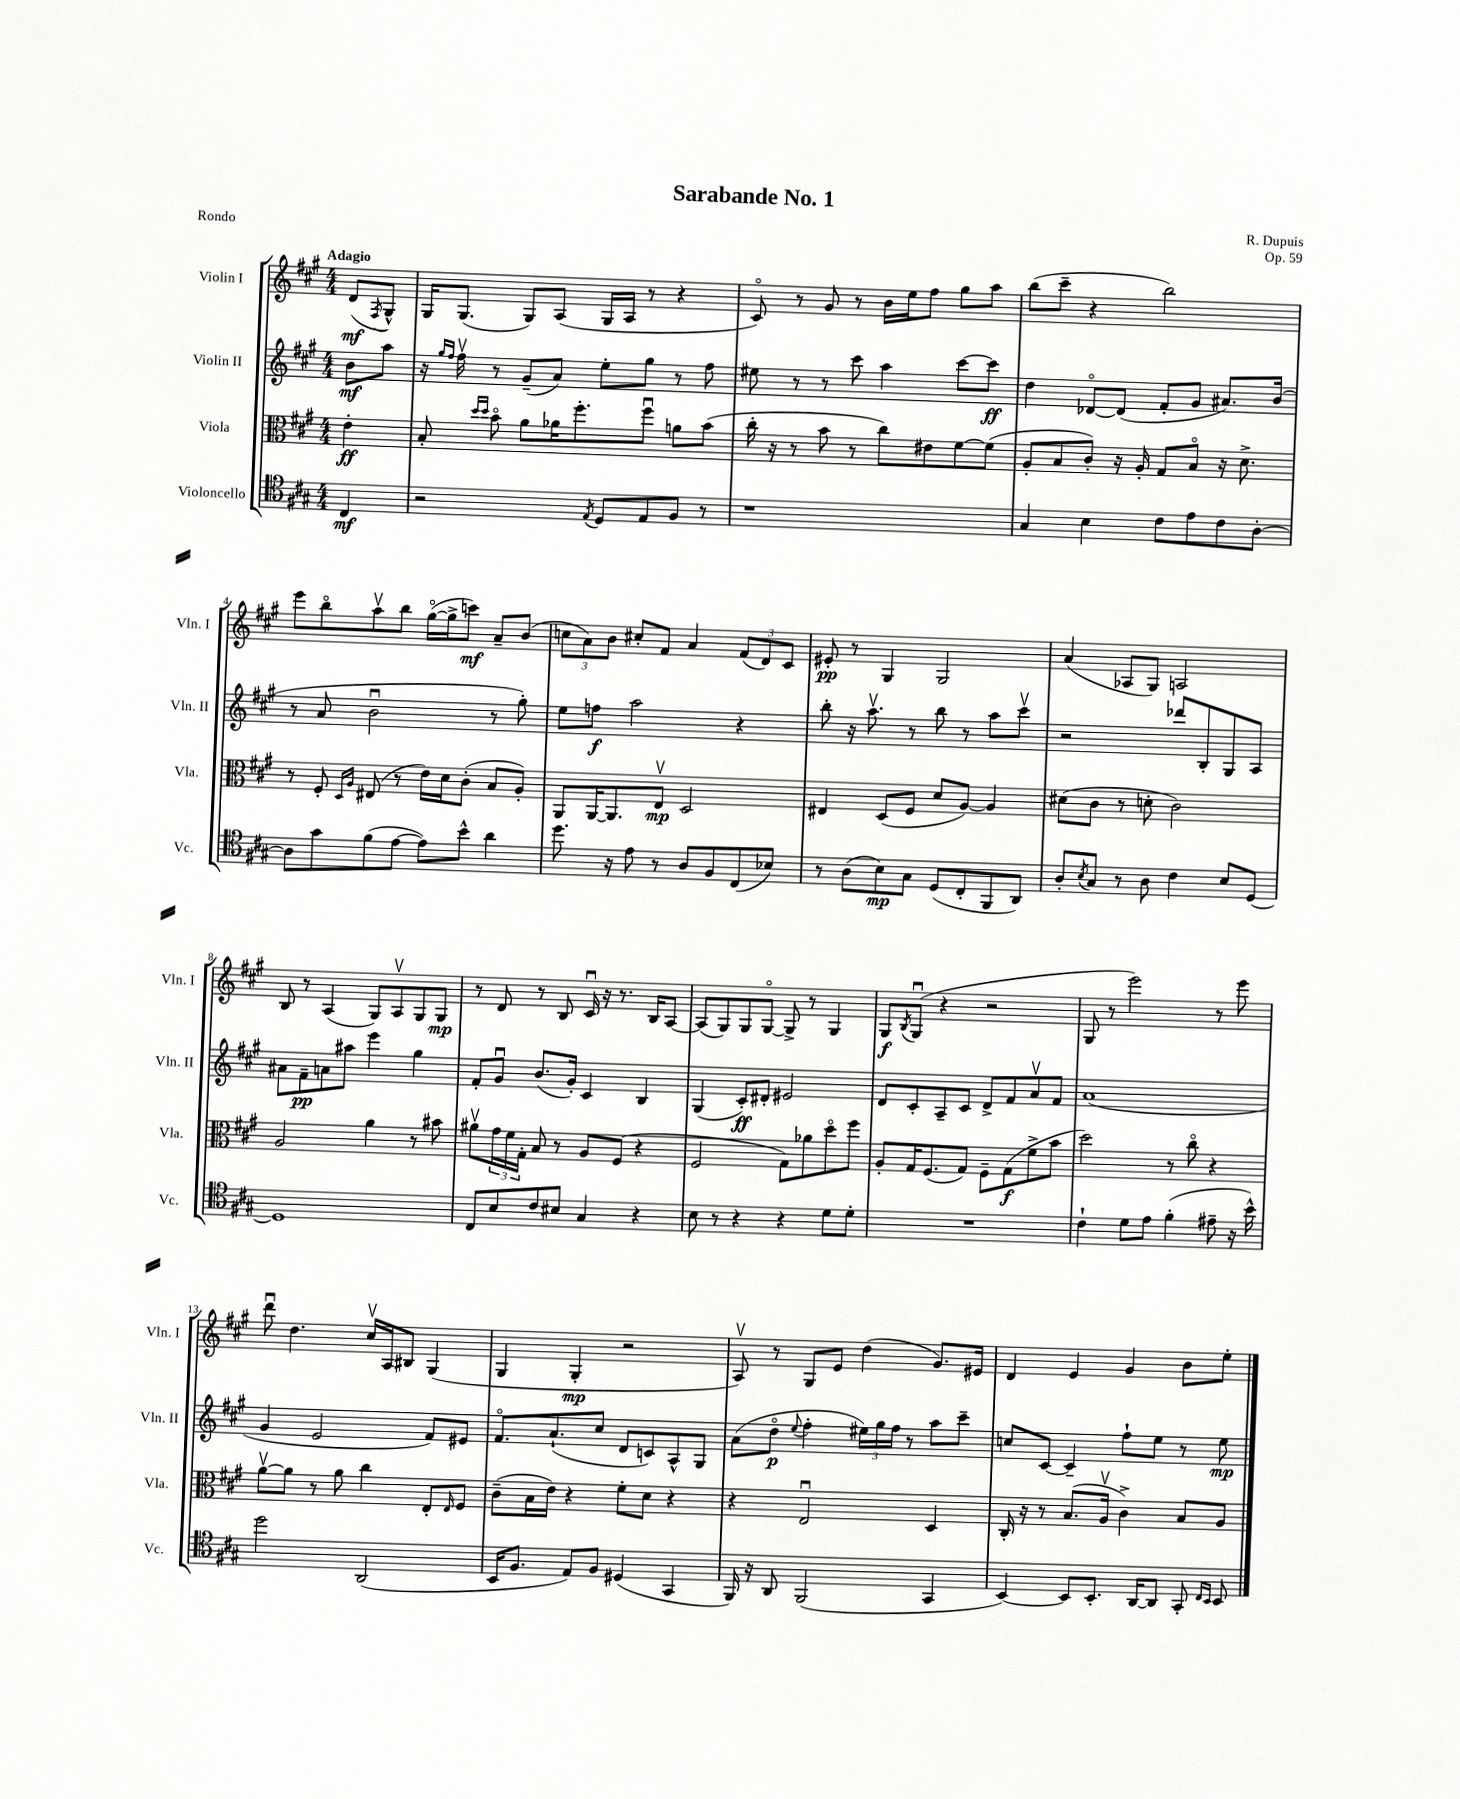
\header { title = "Sarabande No. 1" composer = "R. Dupuis" opus = "Op. 59" piece = "Rondo" }
<<
\new StaffGroup <<
\new Staff = "s0" \with { instrumentName = "Violin I" shortInstrumentName = "Vln. I" } {
    \clef treble \key a \major \numericTimeSignature \time 4/4 \partial 4 \tempo "Adagio"
    d'8\mf( \acciaccatura { fis8 } gis8-^) |
    gis16 gis8.( gis8) a8( gis16 a16 r8 r4 |
    cis'8\flageolet) r8 gis'8 r8 b'16 e''16 fis''8 gis''8 a''8 |
    b''8( cis'''8-- r4 b''2) |
    e'''8 b''8\flageolet a''8\upbow b''8 gis''16~\flageolet( gis''16-> c'''8\mf) a'8-- b'8( |
    \tuplet 3/2 { c''8 a'8) b'8 } cis''8-. fis'8 a'4 \tuplet 3/2 { fis'8( d'8) cis'8 } |
    eis'8-.\pp r8 gis4 gis2 |
    a'4( aes8 gis8) a2 |
    b8 r8 a4( gis8) a8\upbow gis8 gis8\mp |
    r8 d'8 r8 b8 cis'16\downbow r16 r8. b16 a8~ |
    a8( gis8) gis8 gis8~\flageolet gis8-> r8 gis4 |
    gis8\f \acciaccatura { b8 } gis8\downbow( r4 r2 |
    gis8 r8 e'''2) r8 e'''8 |
    d'''8\downbow d''4. cis''16\upbow a16 bis8 gis4( |
    gis4 gis4-.\mp r2 |
    a8\upbow) r8 gis8 e'8 d''4( gis'8.) eis'16 |
    d'4 e'4 gis'4 b'8 e''8-. \bar "|." |
}
\new Staff = "s1" \with { instrumentName = "Violin II" shortInstrumentName = "Vln. II" } {
    \clef treble \key a \major \numericTimeSignature \time 4/4 \partial 4
    b'8\mf a''8 |
    r16 \grace { gis''16 fis''16 } fis''16\upbow r8 gis'8--( a'8) e''8-. gis''8 r8 fis''8 |
    eis''8 r8 r8 cis'''8 a''4 cis'''8~ cis'''8\ff |
    d''4 des'8~\flageolet des'8( fis'8-. gis'8 ais'8.) b'16( |
    r8 a'8 b'2\downbow r8 gis''8-.) |
    e''8 f''8\f a''2 r4 |
    b''8-. r16 a''8.\upbow r8 b''8 r8 a''8 cis'''8\upbow |
    r2 des'''8 b8-. gis8 a8 |
    ais'8 fis'8--\pp a'8 ais''8 e'''4 gis''4 |
    fis'8-. gis'8\downbow b'8.( gis'16-.) cis'4 b4 |
    gis4( cis'8-.\ff) dis'8-. eis'2 |
    d'8 cis'8-. a8-- cis'8 d'8-> fis'8 a'8\upbow fis'8 |
    a'1( |
    gis'4 e'2 fis'8) eis'8 |
    fis'8.\flageolet a'8.-!( cis''8 d'8 c'8) a8-^ gis8 |
    a'8( d''8\flageolet\p \appoggiatura { e''8 } fis''4-. \tuplet 3/2 { eis''16) gis''16 fis''16 } r8 a''8 cis'''8-- |
    c''8 cis'8~ cis'4-- fis''8-! e''8 r8 e''8\mp \bar "|." |
}
\new Staff = "s2" \with { instrumentName = "Viola" shortInstrumentName = "Vla." } {
    \clef alto \key a \major \numericTimeSignature \time 4/4 \partial 4
    e'4-.\ff |
    b8-. \grace { d''16 d''16 } b'8\flageolet a'8 aes'16 fis''8.-. fis''8\downbow a'8 b'8( |
    cis''16-. r16 r8 b'8 r8 cis''8) eis'8 fis'8~ fis'8( |
    a8-. b8 cis'8-.) r16 a16-. gis8 b8\flageolet r16 d'8.-> |
    r8 fis8-. \grace { d16 a16 } eis8( r8 e'16) d'16 cis'8-.( b8 a8-.) |
    a,8 a,16~ a,8. e8\upbow\mp d2 |
    eis4 d8( fis8 d'8 a8~) a4 |
    dis'8( cis'8 r8 d'8-. cis'2) |
    a2 a'4 r8 bis'8 |
    ais'8\upbow \tuplet 3/2 { gis'16 fis'16 gis16-. } b8 r8 a8 fis8( r4 |
    fis2 gis8) aes'8 d''8\flageolet fis''8 |
    a8-. gis16 fis8.( gis8) fis8-- gis8\f( fis'8-> b'8 |
    d''2) r8 cis''8\flageolet r4 |
    a'8~\upbow a'8 r8 a'8 cis''4 e8-. \grace { e16 } fis8 |
    cis'8--( b16 e'16) r4 fis'8-. d'8 r4 |
    r4 e2\downbow d4 |
    cis16-. r16 r8 b8.( a16\upbow cis'4->) b8 a8 \bar "|." |
}
\new Staff = "s3" \with { instrumentName = "Violoncello" shortInstrumentName = "Vc." } {
    \clef tenor \key a \major \numericTimeSignature \time 4/4 \partial 4
    cis4\mf |
    r2 \acciaccatura { e8 } d8 e8 fis8 r8 |
    r1 |
    gis4 b4 cis'8 e'8 cis'8 a8~-. |
    a8 gis'8 fis'8( e'8~ e'8) b'8-^ a'4 |
    d''8. r16 e'8 r8 a8 fis8 cis8( bes8) |
    r8 a8( b8\mp) gis8 d8( cis8-. fis,8 a,8) |
    a8-. \acciaccatura { b8 } gis8 r8 a8 cis'4 b8 d8~ |
    d1 |
    cis8 b8 cis'8 bis8 gis4 r4 |
    b8 r8 r4 r4 d'8 d'8-. |
    R1 |
    cis'4-! d'8 e'8 fis'4-.( eis'8-- r16 b'16-^) |
    d''2 a,2( |
    b,16 fis8. e8) fis8 dis4( gis,4 |
    fis,16) r16 a,8 fis,2( gis,4 |
    b,4~) b,8 b,8.-. a,16~ a,8 gis,8-. \grace { cis16 b,16 } b,8 \bar "|." |
}
>>
>>
